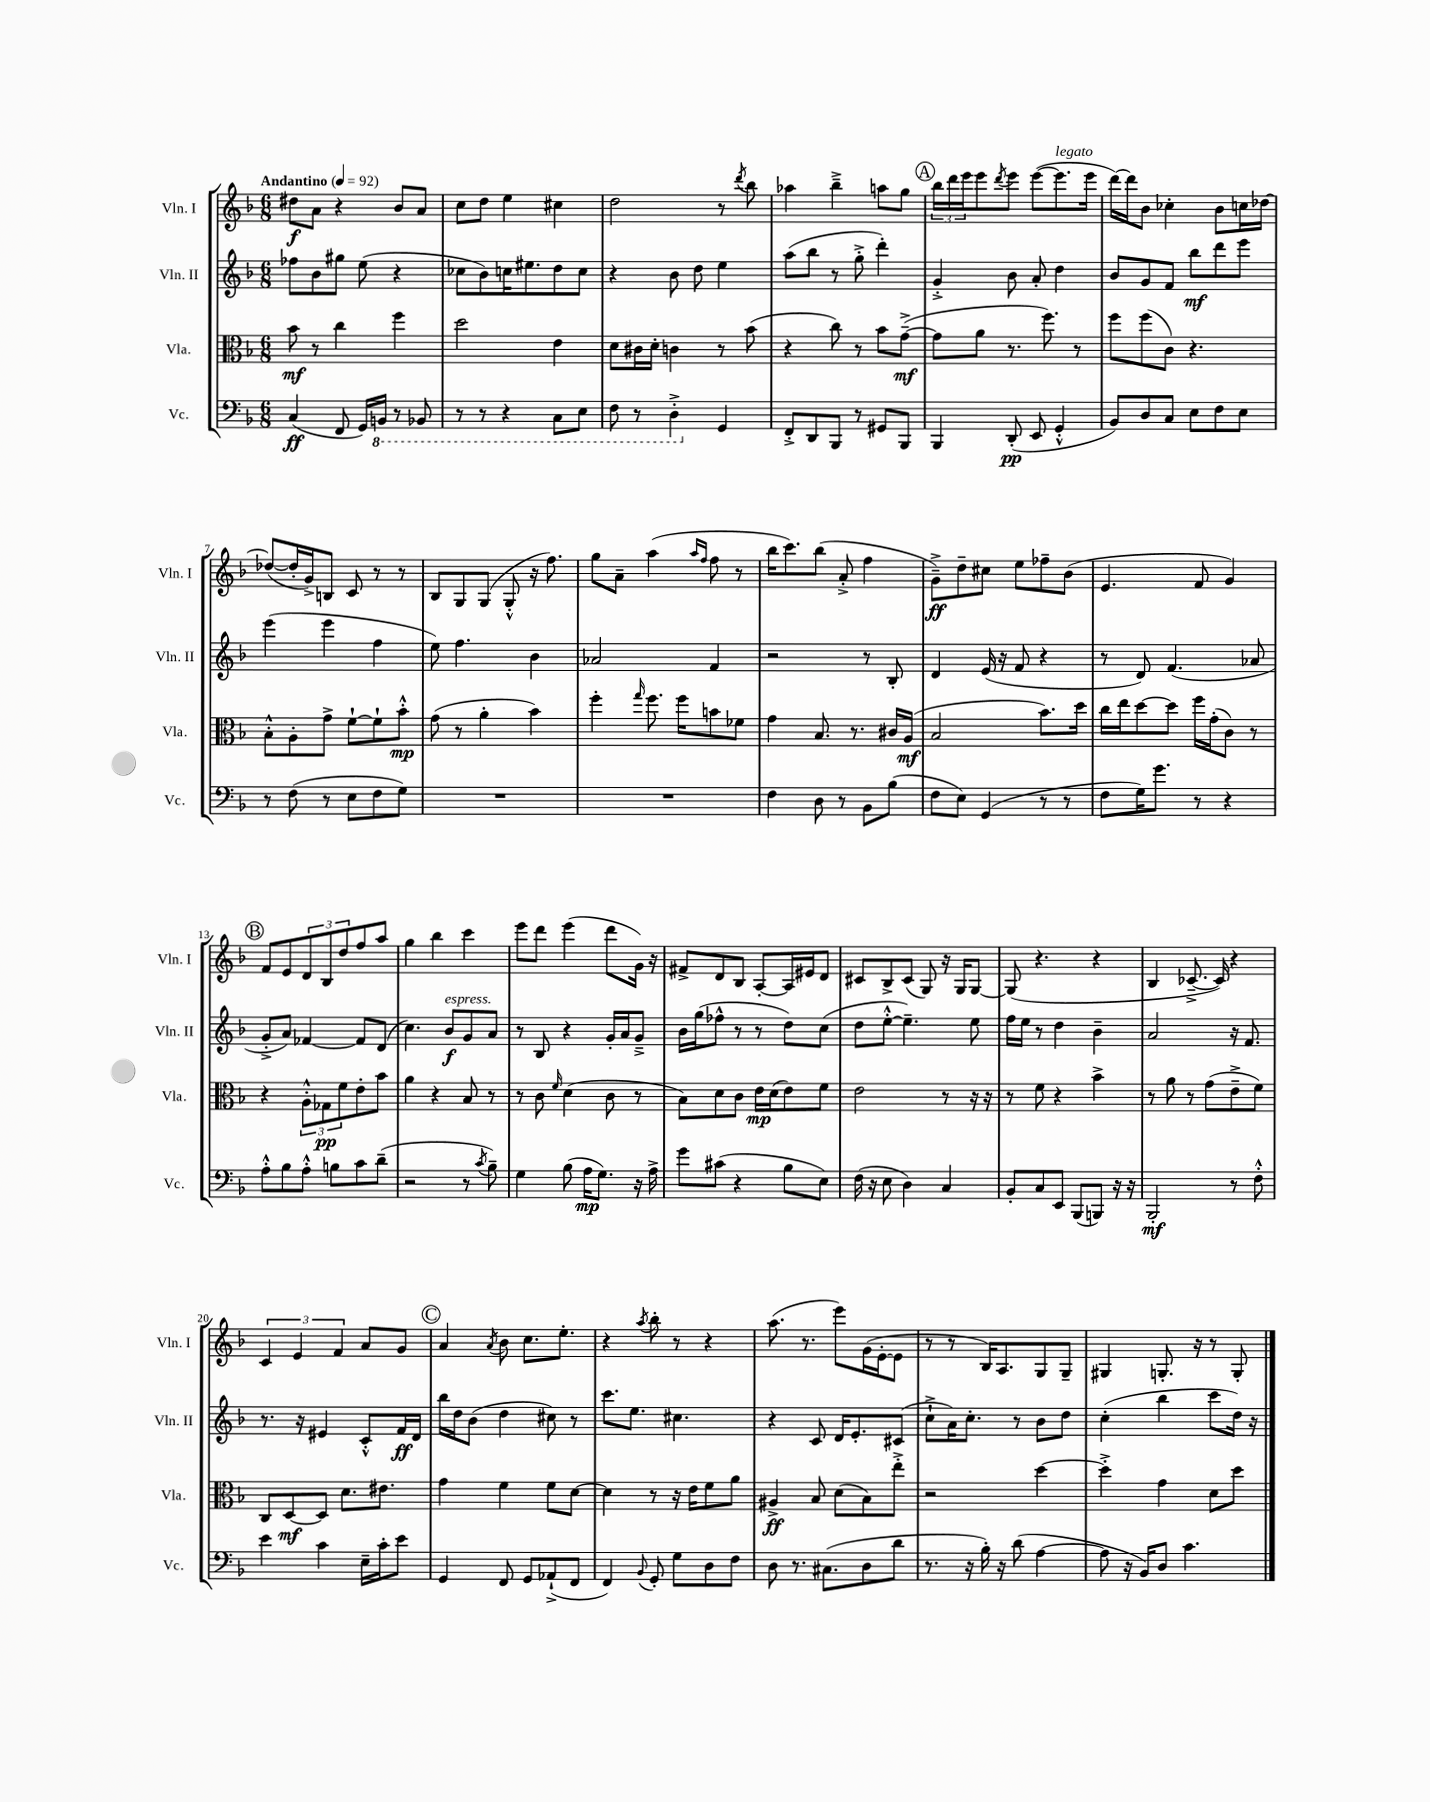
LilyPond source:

<<
\new StaffGroup <<
\new Staff = "s0" \with { instrumentName = "Vln. I" shortInstrumentName = "Vln. I" } {
    \clef treble \key f \major \numericTimeSignature \time 6/8 \tempo "Andantino" 4 = 92
    dis''8\f a'8 r4 bes'8 a'8 |
    c''8 d''8 e''4 cis''4 |
    d''2 r8 \acciaccatura { d'''8 } bes''8 |
    aes''4 bes''4---> a''8 g''8 |
    \mark \markup { \circle "A" } \tuplet 3/2 { bes''16 d'''16 e'''16 } e'''8 \acciaccatura { d'''8 } e'''8 e'''8~( e'''8.^\markup { \italic "legato" } e'''16 |
    d'''16~) d'''16 bes'8 ces''4-. bes'8 c''16 des''16~ |
    des''8~( des''16-. g'16->) b8 c'8 r8 r8 |
    bes8 g8 g8( g8-.-^ r16 f''8.) |
    g''8 a'8-- a''4( \grace { a''16 f''16 } f''8 r8 |
    bes''16 c'''8.) bes''8( a'8-.-> f''4 |
    g'8--->\ff) d''8-- cis''8 e''8 fes''8-- bes'8( |
    e'4. f'8 g'4) |
    \mark \markup { \circle "B" } f'8 e'8 \tuplet 3/2 { d'8 bes8 d''8 } f''8 a''8 |
    g''4 bes''4 c'''4 |
    e'''8 d'''8 e'''4( d'''8 g'16) r16 |
    fis'8-> d'8 bes8 a8~-. a16 eis'16 d'8 |
    cis'8 bes8-> cis'8( g8) r16 g16 g8~ |
    g8( r4. r4 |
    bes4 ces'8.~---> ces'16) r4 |
    \tuplet 3/2 { c'4 e'4 f'4 } a'8 g'8 |
    \mark \markup { \circle "C" } a'4 \acciaccatura { a'8 } bes'8 c''8. e''8.-. |
    r4 \acciaccatura { a''8 } bes''8-. r8 r4 |
    a''8.( r8. e'''8) g'16( e'16~-. e'8 |
    r8 r8 bes16) a8. g8 g8-- |
    gis4 g8.-. r16 r8 g8-. \bar "|." |
}
\new Staff = "s1" \with { instrumentName = "Vln. II" shortInstrumentName = "Vln. II" } {
    \clef treble \key f \major \numericTimeSignature \time 6/8
    fes''8 bes'8 gis''8 e''8( r4 |
    ces''8 bes'8) c''16 eis''8. d''8 c''8 |
    r4 bes'8 d''8 e''4 |
    a''8( bes''8 r8 g''8-.-> d'''4-.) |
    \mark \markup { \circle "A" } g'4-.-> bes'8 a'8-. d''4 |
    bes'8 g'8 f'8 bes''8\mf d'''8 e'''8 |
    e'''4( e'''4 f''4 |
    e''8) f''4. bes'4 |
    aes'2 f'4 |
    r2 r8 bes8-. |
    d'4 e'16( r16 f'8 r4 |
    r8 d'8) f'4.( aes'8 |
    \mark \markup { \circle "B" } g'8-.-> a'8) fes'4~ fes'8 d'8( |
    c''4.) bes'8\f^\markup { \italic "espress." } g'8 a'8 |
    r8 bes8 r4 g'16-. a'16 g'8---> |
    bes'16 g''16( fes''8-^ r8 r8 d''8) c''8( |
    d''8 e''8~-.-^ e''4.--) e''8 |
    f''16 e''16 r8 d''4 bes'4-- |
    a'2 r16 f'8. |
    r8. r16 eis'4 c'8-.-^ f'16\ff d'16 |
    \mark \markup { \circle "C" } bes''16 d''16 bes'8( d''4 cis''8) r8 |
    c'''8. e''8. cis''4. |
    r4 c'8 d'16 e'8.-. cis'8( |
    c''8-!-> a'16) c''8.-. r8 bes'8 d''8 |
    c''4-.( bes''4 c'''8 d''16) r16 \bar "|." |
}
\new Staff = "s2" \with { instrumentName = "Vla." shortInstrumentName = "Vla." } {
    \clef alto \key f \major \numericTimeSignature \time 6/8
    bes'8\mf r8 c''4 f''4 |
    d''2 e'4 |
    d'8 cis'16 d'16-. c'4 r8 bes'8( |
    r4 c''8) r8 bes'8 g'8~--->\mf( |
    \mark \markup { \circle "A" } g'8 a'8 r8. f''8.) r8 |
    f''8 f''8( c'8) r4. |
    bes8-.-^ a8-. g'8-> f'8~-! f'8-! bes'8-.-^\mp |
    g'8( r8 a'4-. bes'4) |
    f''4-. \grace { g''16 } f''8. f''16 b'8 fes'8 |
    g'4 bes8. r8. cis'16 a16\mf( |
    bes2 bes'8.) d''16 |
    c''16 e''16 d''8~ d''8 f''16 g'16-.( c'8) r8 |
    \mark \markup { \circle "B" } r4 \tuplet 3/2 { a8-.-^ ges8\pp f'8 } e'8-. bes'8 |
    a'4 r4 bes8 r8 |
    r8 c'8 \grace { f'16 } d'4( c'8 r8 |
    bes8) d'8 c'8 e'16\mp d'16( e'8) f'8 |
    e'2 r8 r16 r16 |
    r8 f'8 r4 bes'4-> |
    r8 a'8 r8 g'8( e'8---> f'8) |
    c8 d8~\mf d8 d'8. eis'8. |
    \mark \markup { \circle "C" } g'4 f'4 f'8 d'8~ |
    d'4 r8 r16 e'16 f'8 a'8 |
    ais4->\ff bes8 d'8( bes8) e''8-.-> |
    r2 d''4~ |
    d''4-.-> g'4 d'8 d''8 \bar "|." |
}
\new Staff = "s3" \with { instrumentName = "Vc." shortInstrumentName = "Vc." } {
    \clef bass \key f \major \numericTimeSignature \time 6/8
    c4\ff( f,8 g,16) \ottava #-1 b,,16 r8 bes,,8 |
    r8 r8 r4 c,8 e,8 |
    f,8 r8 d,4-.-> \ottava #0 g,4 |
    f,8-.-> d,8 bes,,8 r8 gis,8 bes,,8 |
    \mark \markup { \circle "A" } bes,,4 d,8-.\pp( e,8 g,4-.-^ |
    bes,8) d8 c8 e8 f8 e8 |
    r8 f8( r8 e8 f8 g8) |
    R2. |
    R2. |
    f4 d8 r8 bes,8 bes8( |
    f8 e8) g,4( r8 r8 |
    f8 g16) g'8. r8 r4 |
    \mark \markup { \circle "B" } a8-.-^ bes8 a8-.-^ b8 c'8 d'8--( |
    r2 r8 \acciaccatura { c'8 } bes8--) |
    g4 bes8( a16\mp g8.) r16 a16-> |
    g'8 cis'8( r4 bes8 e8) |
    f16( r16 e8 d4) c4 |
    bes,8-. c8 e,8 bes,,8( b,,8) r16 r16 |
    bes,,2-.\mf r8 f8-.-^ |
    e'4 c'4 e16-- c'16-. e'8 |
    \mark \markup { \circle "C" } g,4 f,8 g,8 aes,8-!->( f,8 |
    f,4) \appoggiatura { bes,8 } g,8-. g8 d8 f8 |
    d8 r8. cis8.( d8 d'8 |
    r8. r16 bes16-.) r16 d'8( a4~ |
    a8 r16 bes,16) d8 c'4. \bar "|." |
}
>>
>>
